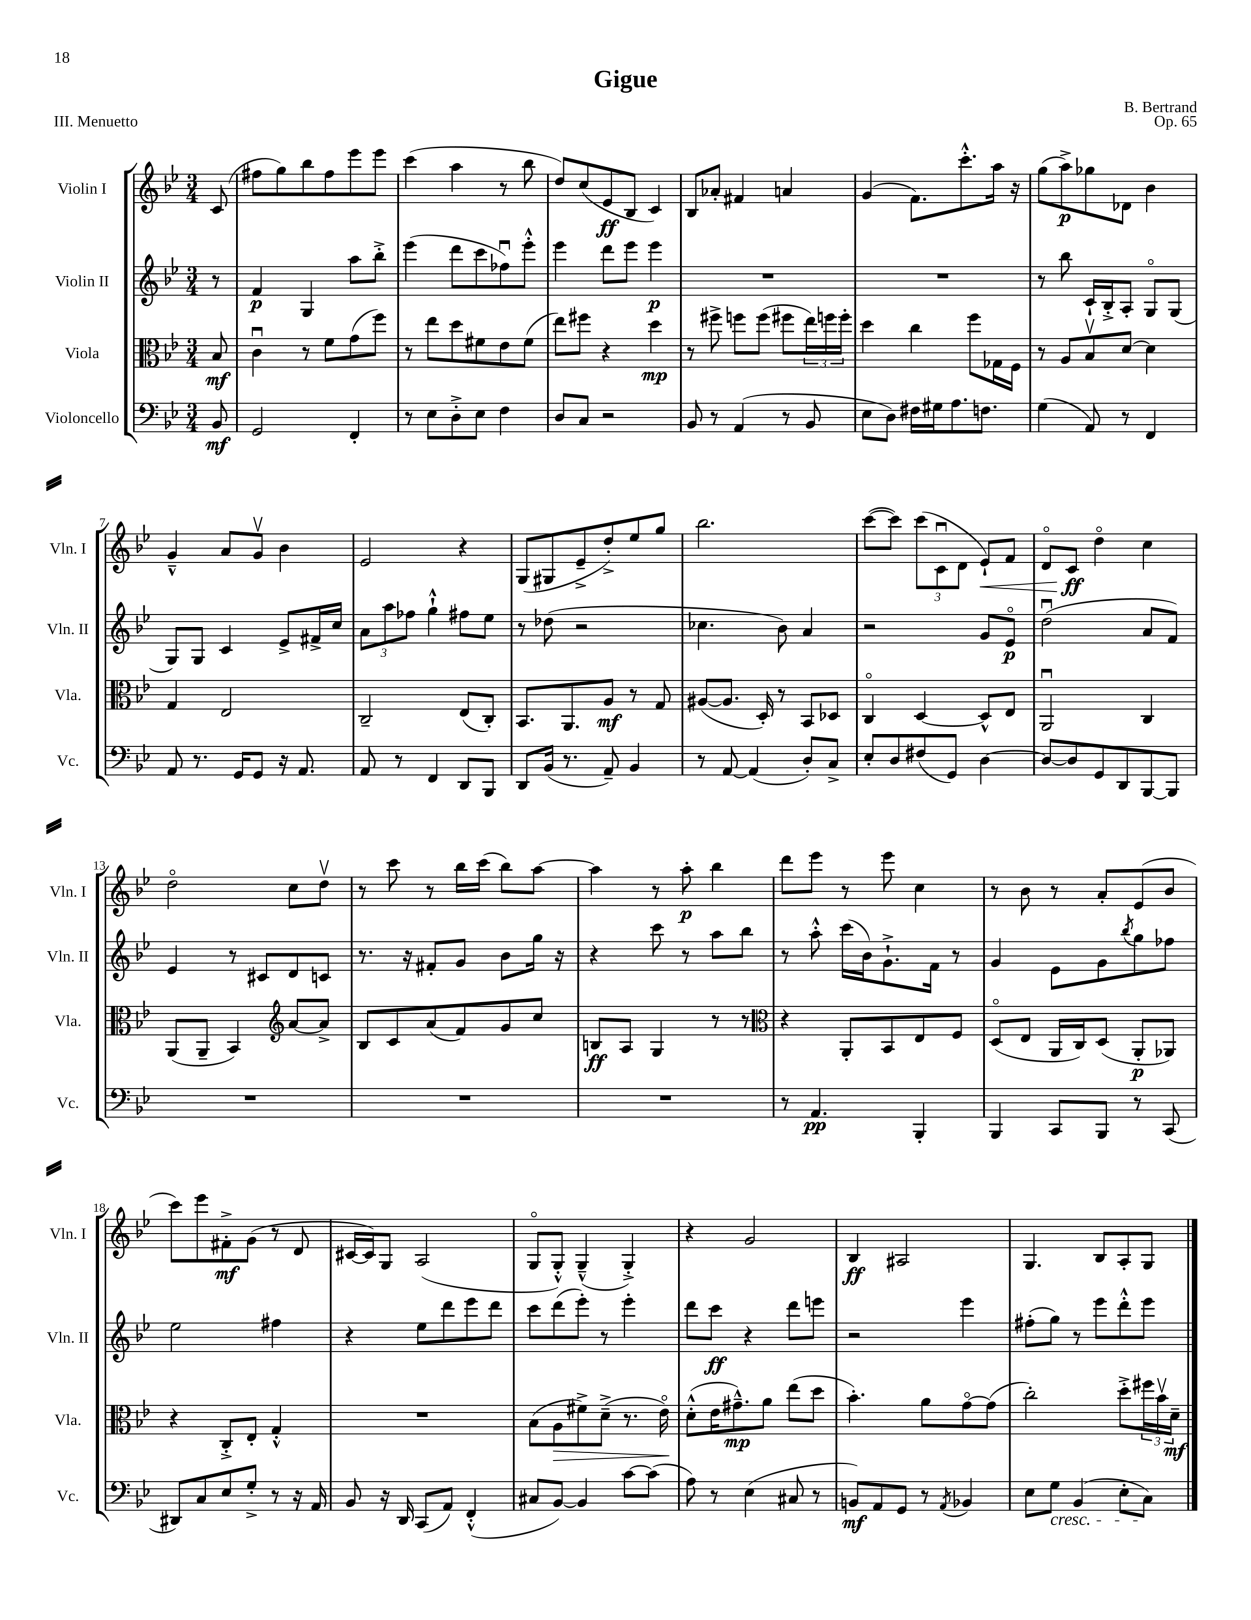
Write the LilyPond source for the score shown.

\header { title = "Gigue" composer = "B. Bertrand" opus = "Op. 65" piece = "III. Menuetto" }
<<
\new StaffGroup <<
\new Staff = "s0" \with { instrumentName = "Violin I" shortInstrumentName = "Vln. I" } {
    \clef treble \key bes \major \numericTimeSignature \time 3/4 \partial 8
    c'8( |
    fis''8 g''8) bes''8 fis''8 ees'''8 ees'''8 |
    c'''4( a''4 r8 bes''8 |
    d''8) c''8( ees'8\ff bes8 c'4) |
    bes8 aes'8-. fis'4 a'4 |
    g'4( f'8.) c'''8.-.-^ a''16 r16 |
    g''8( a''8->\p) ges''8 des'8 bes'4 |
    g'4---^ a'8 g'8\upbow bes'4 |
    ees'2 r4 |
    g8( gis8 ees'8---> d''8-.->) ees''8 g''8 |
    bes''2. |
    c'''8~( c'''8) \tuplet 3/2 { c'''8( c'8\downbow d'8 } ees'8-!\<) f'8 |
    d'8\flageolet c'8\ff\! d''4\flageolet c''4 |
    d''2\flageolet c''8 d''8\upbow |
    r8 c'''8 r8 bes''16 c'''16( bes''8) a''8~ |
    a''4 r8 a''8-.\p bes''4 |
    d'''8 ees'''8 r8 ees'''8 c''4 |
    r8 bes'8 r8 a'8-. ees'8( bes'8 |
    c'''8) ees'''8 fis'8-.->\mf g'8( r8 d'8 |
    cis'16~ cis'16) g8 a2( |
    g8\flageolet g8-.-^) g4---^( g4-.->) |
    r4 g'2 |
    bes4\ff ais2 |
    g4. bes8 a8-. g8 \bar "|." |
}
\new Staff = "s1" \with { instrumentName = "Violin II" shortInstrumentName = "Vln. II" } {
    \clef treble \key bes \major \numericTimeSignature \time 3/4 \partial 8
    r8 |
    f'4\p g4 a''8 bes''8-.-> |
    ees'''4( d'''8 c'''8 fes''8\downbow) ees'''8-.-^ |
    ees'''4 d'''8 ees'''8 ees'''4\p |
    R2. |
    R2. |
    r8 bes''8 c'16-! bes16-.-> a8-. g8\flageolet g8( |
    g8) g8 c'4 ees'8-> fis'16-> c''16 |
    \tuplet 3/2 { a'8 a''8 fes''8 } g''4-!-^ fis''8 ees''8 |
    r8 des''8( r2 |
    ces''4. bes'8) a'4 |
    r2 g'8 ees'8\flageolet\p |
    d''2\downbow( a'8 f'8) |
    ees'4 r8 cis'8 d'8 c'8 |
    r8. r16 fis'8-. g'8 bes'8 g''16 r16 |
    r4 c'''8 r8 a''8 bes''8 |
    r8 a''8-.-^ c'''16( bes'16) g'8.-!-> f'16 r8 |
    g'4 ees'8 g'8 \acciaccatura { bes''8 } g''8 fes''8 |
    ees''2 fis''4 |
    r4 ees''8 d'''8 ees'''8 d'''8 |
    c'''8 d'''8( ees'''8-.) r8 ees'''4-. |
    d'''8 c'''8\ff r4 d'''8 e'''8 |
    r2 ees'''4 |
    fis''8-.( g''8) r8 ees'''8 d'''8-.-^ ees'''8 \bar "|." |
}
\new Staff = "s2" \with { instrumentName = "Viola" shortInstrumentName = "Vla." } {
    \clef alto \key bes \major \numericTimeSignature \time 3/4 \partial 8
    bes8\mf |
    c'4\downbow r8 f'8 g'8( f''8) |
    r8 ees''8 d''8 fis'8 ees'8 fis'8( |
    ees''8) fis''8 r4 d''4\mp |
    r8 fis''8-> f''8 f''8( fis''8 \tuplet 3/2 { ees''16) f''16 f''16-. } |
    d''4 c''4 f''8 ges16 f16 |
    r8 a8 bes8\upbow d'8~ d'4 |
    g4 ees2 |
    c2-- ees8( c8-.) |
    bes,8. a,8. a8\mf r8 g8 |
    ais8~( ais8. d16-.) r8 bes,8 des8 |
    c4\flageolet d4~ d8-^ ees8 |
    a,2\downbow c4 |
    a,8( a,8-- bes,4) \clef treble a'8~ a'8-> |
    bes8 c'8 a'8( f'8) g'8 c''8 |
    b8\ff a8 g4 r8 r8 |
    \clef alto r4 a,8-. bes,8 ees8 f8 |
    d8\flageolet( ees8 a,16 c16) d8( a,8-.\p aes,8) |
    r4 c8-.-> ees8-. g4-.-^ |
    R2. |
    bes8( a8\> fis'8->) d'8--->( r8. ees'16\flageolet\!) |
    d'8-.-^( ees'16 gis'8.---^\mp) a'8 ees''8( d''8 |
    bes'4.-.) a'8 g'8~\flageolet g'8( |
    c''2-.) d''8-.-> \tuplet 3/2 { fis''16 bes'16\upbow d'16--\mf } \bar "|." |
}
\new Staff = "s3" \with { instrumentName = "Violoncello" shortInstrumentName = "Vc." } {
    \clef bass \key bes \major \numericTimeSignature \time 3/4 \partial 8
    bes,8\mf |
    g,2 f,4-. |
    r8 ees8 d8-.-> ees8 f4 |
    d8 c8 r2 |
    bes,8 r8 a,4( r8 bes,8 |
    ees8 d8) fis16 gis16 a8. f8. |
    g4( a,8) r8 f,4 |
    a,8 r8. g,16 g,8 r16 a,8. |
    a,8 r8 f,4 d,8 bes,,8 |
    d,8 bes,16( r8. a,8--) bes,4 |
    r8 a,8~ a,4( d8-.) c8-> |
    ees8-. d8 fis8( g,8) d4~ |
    d8~ d8 g,8 d,8 bes,,8~ bes,,8 |
    R2. |
    R2. |
    R2. |
    r8 a,4.\pp bes,,4-. |
    bes,,4 c,8 bes,,8 r8 c,8( |
    dis,8) c8 ees8 g8-.-> r8 r16 a,16 |
    bes,8 r16 d,16 c,8( a,8) f,4-.-^( |
    cis8 bes,8~) bes,4 c'8~ c'8( |
    a8) r8 ees4( cis8 r8 |
    b,8\mf) a,8 g,8 r8 \acciaccatura { a,8 } bes,4 |
    ees8 g8\cresc bes,4( ees8-. c8\!) \bar "|." |
}
>>
>>
